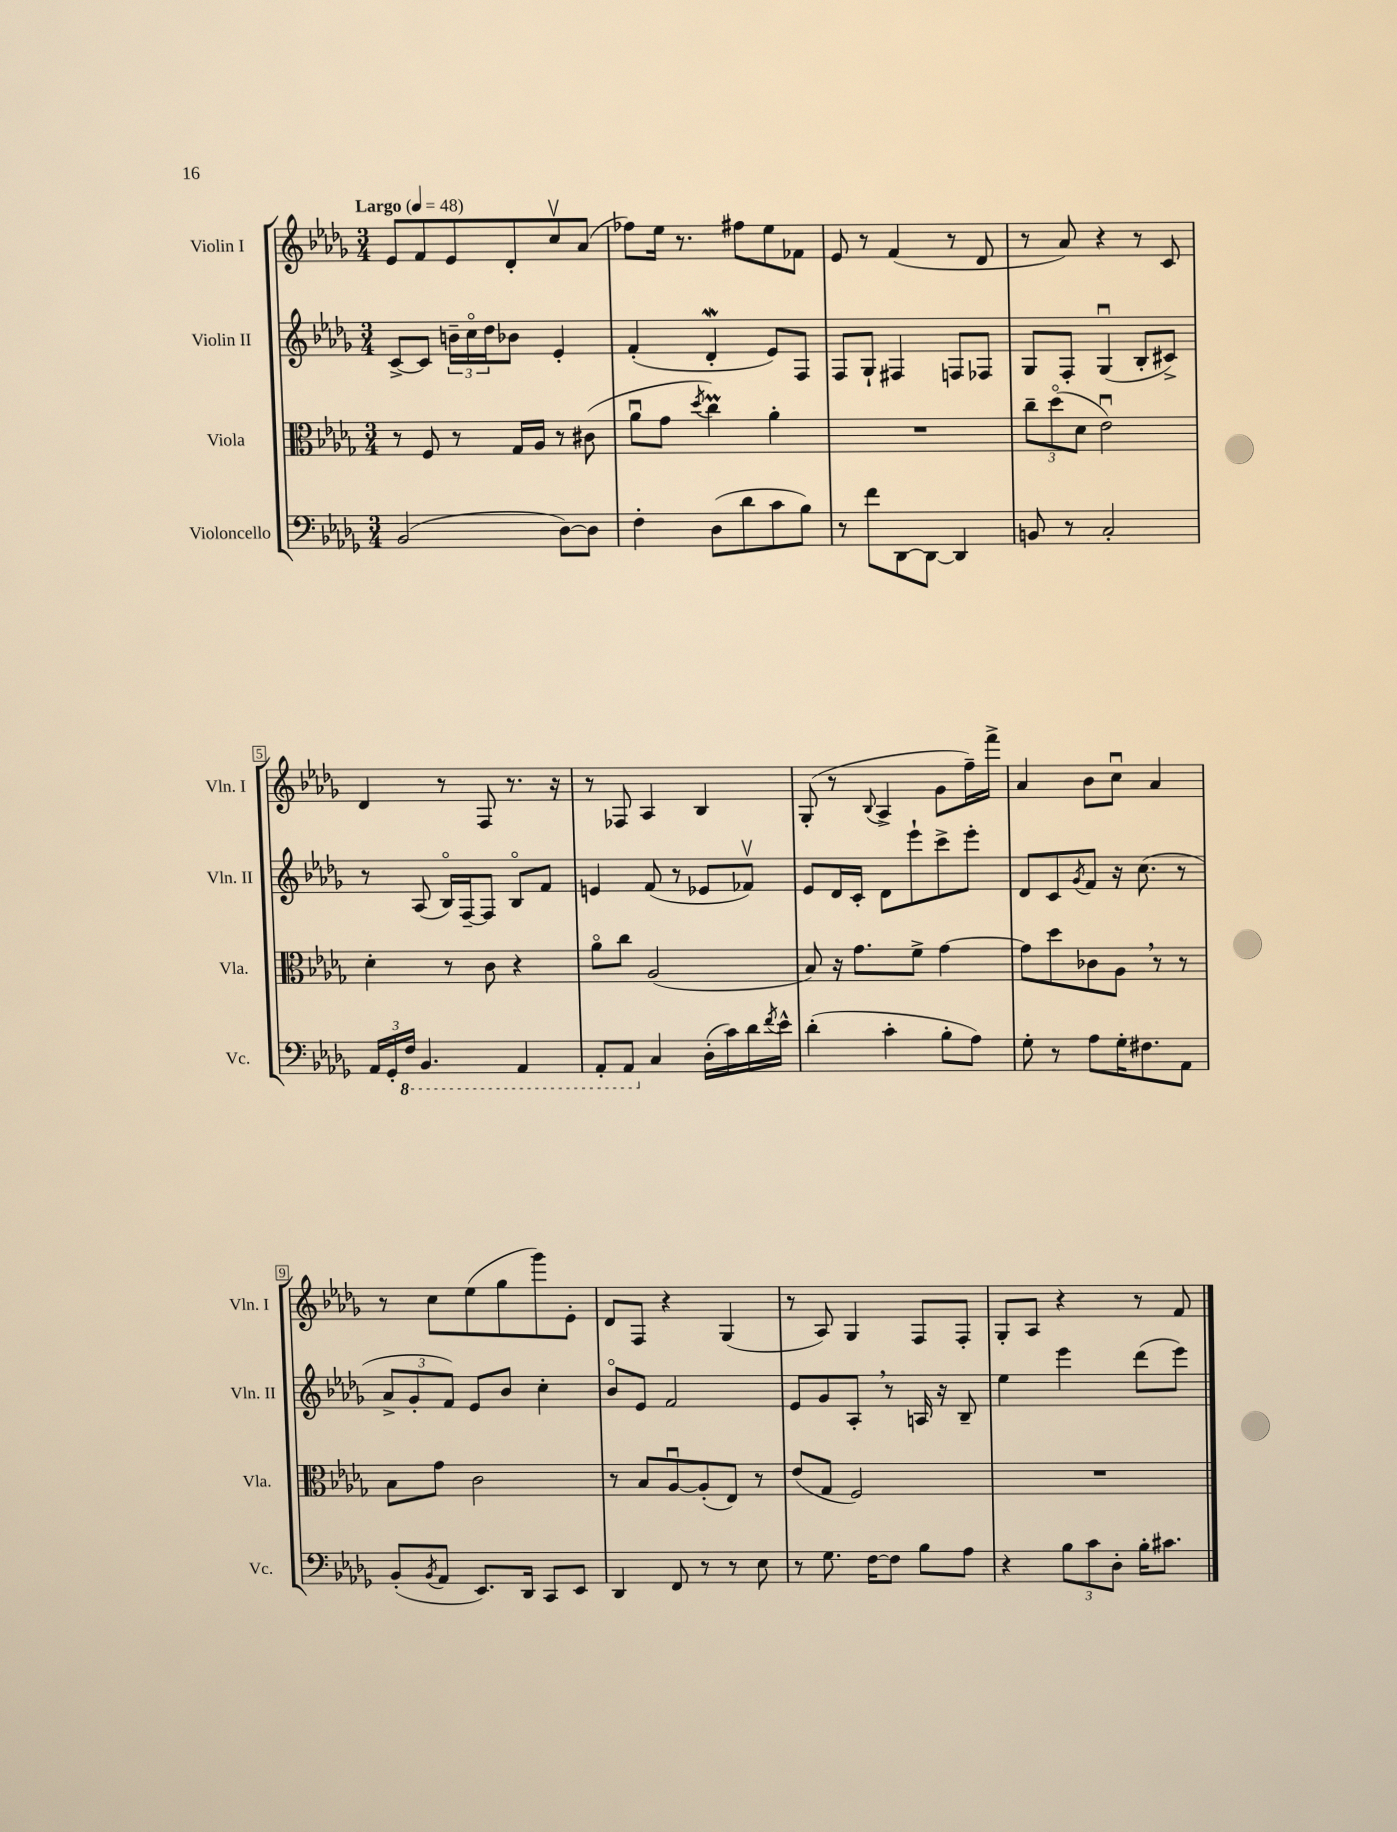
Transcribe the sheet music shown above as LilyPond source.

<<
\new StaffGroup <<
\new Staff = "s0" \with { instrumentName = "Violin I" shortInstrumentName = "Vln. I" } {
    \clef treble \key des \major \numericTimeSignature \time 3/4 \tempo "Largo" 4 = 48
    ees'8 f'8 ees'8 des'8-. c''8\upbow aes'8( |
    fes''8) ees''16 r8. fis''8 ees''8 fes'8 |
    ees'8 r8 f'4( r8 des'8 |
    r8 aes'8) r4 r8 c'8 |
    des'4 r8 f8 r8. r16 |
    r8 fes8 aes4 bes4 |
    ges8-.( r8 \appoggiatura { bes8 } aes4-> ges'8 f''16--) f'''16-> |
    aes'4 bes'8 c''8\downbow aes'4 |
    r8 c''8 ees''8( ges''8 ges'''8) ees'8-. |
    des'8 f8 r4 ges4( |
    r8 aes8) ges4 f8 f8-. |
    ges8-. aes8 r4 r8 f'8 \bar "|." |
}
\new Staff = "s1" \with { instrumentName = "Violin II" shortInstrumentName = "Vln. II" } {
    \clef treble \key des \major \numericTimeSignature \time 3/4
    c'8~-> c'8 \tuplet 3/2 { b'16-- c''16\flageolet des''16 } bes'8 ees'4-. |
    f'4-.( des'4-.\mordent ees'8) f8 |
    f8 ges8-! fis4 f8 fes8 |
    ges8 f8-. ges4\downbow( bes8-. cis'8->) |
    r8 aes8( bes16\flageolet) f16~-- f8 bes8\flageolet f'8 |
    e'4 f'8( r8 ees'8 fes'8\upbow) |
    ees'8 des'16 c'16-. des'8 ees'''8-! c'''8-> ees'''8-. |
    des'8 c'8 \acciaccatura { ges'8 } f'8 r16 c''8.( r8 |
    \tuplet 3/2 { aes'8-> ges'8-. f'8) } ees'8 bes'8 c''4-. |
    bes'8\flageolet ees'8 f'2 |
    ees'8 ges'8 aes8-. \breathe r8 a16 r16 bes8-- |
    ees''4 ees'''4 des'''8( ees'''8) \bar "|." |
}
\new Staff = "s2" \with { instrumentName = "Viola" shortInstrumentName = "Vla." } {
    \clef alto \key des \major \numericTimeSignature \time 3/4
    r8 f8 r8 ges16 aes16 r8 cis'8( |
    aes'8\downbow ges'8 \acciaccatura { des''8 } c''4\prall) aes'4-. |
    R2. |
    \tuplet 3/2 { c''8-- des''8\flageolet( des'8 } ees'2\downbow) |
    des'4-. r8 c'8 r4 |
    aes'8\flageolet c''8 aes2( |
    bes8) r16 ges'8. f'8-> ges'4~ |
    ges'8 des''8 ces'8 aes8 \breathe r8 r8 |
    bes8 ges'8 c'2 |
    r8 bes8 aes8~\downbow aes8-.( ees8) r8 |
    ees'8( ges8 f2) |
    R2. \bar "|." |
}
\new Staff = "s3" \with { instrumentName = "Violoncello" shortInstrumentName = "Vc." } {
    \clef bass \key des \major \numericTimeSignature \time 3/4
    bes,2( des8~) des8 |
    f4-. des8( des'8 c'8 bes8) |
    r8 f'8 des,8~ des,8~ des,4 |
    b,8 r8 c2-. |
    \tuplet 3/2 { aes,16 ges,16-. \ottava #-1 f,16 } bes,,4. aes,,4 |
    aes,,8-. aes,,8 \ottava #0 c4 des16-.( c'16) des'16 \acciaccatura { f'8 } ees'16-^ |
    des'4-.( c'4-. bes8-. aes8) |
    ges8-. r8 aes8 ges16-. fis8. aes,8 |
    bes,8-.( \acciaccatura { bes,8 } aes,8 ees,8.) des,16 c,8 ees,8 |
    des,4 f,8 r8 r8 ees8 |
    r8 ges8. f16~ f8 bes8 aes8 |
    r4 \tuplet 3/2 { bes8 c'8 des8-. } bes16-. cis'8. \bar "|." |
}
>>
>>
\layout { \context { \Score \override BarNumber.stencil = #(make-stencil-boxer 0.1 0.3 ly:text-interface::print) } }
